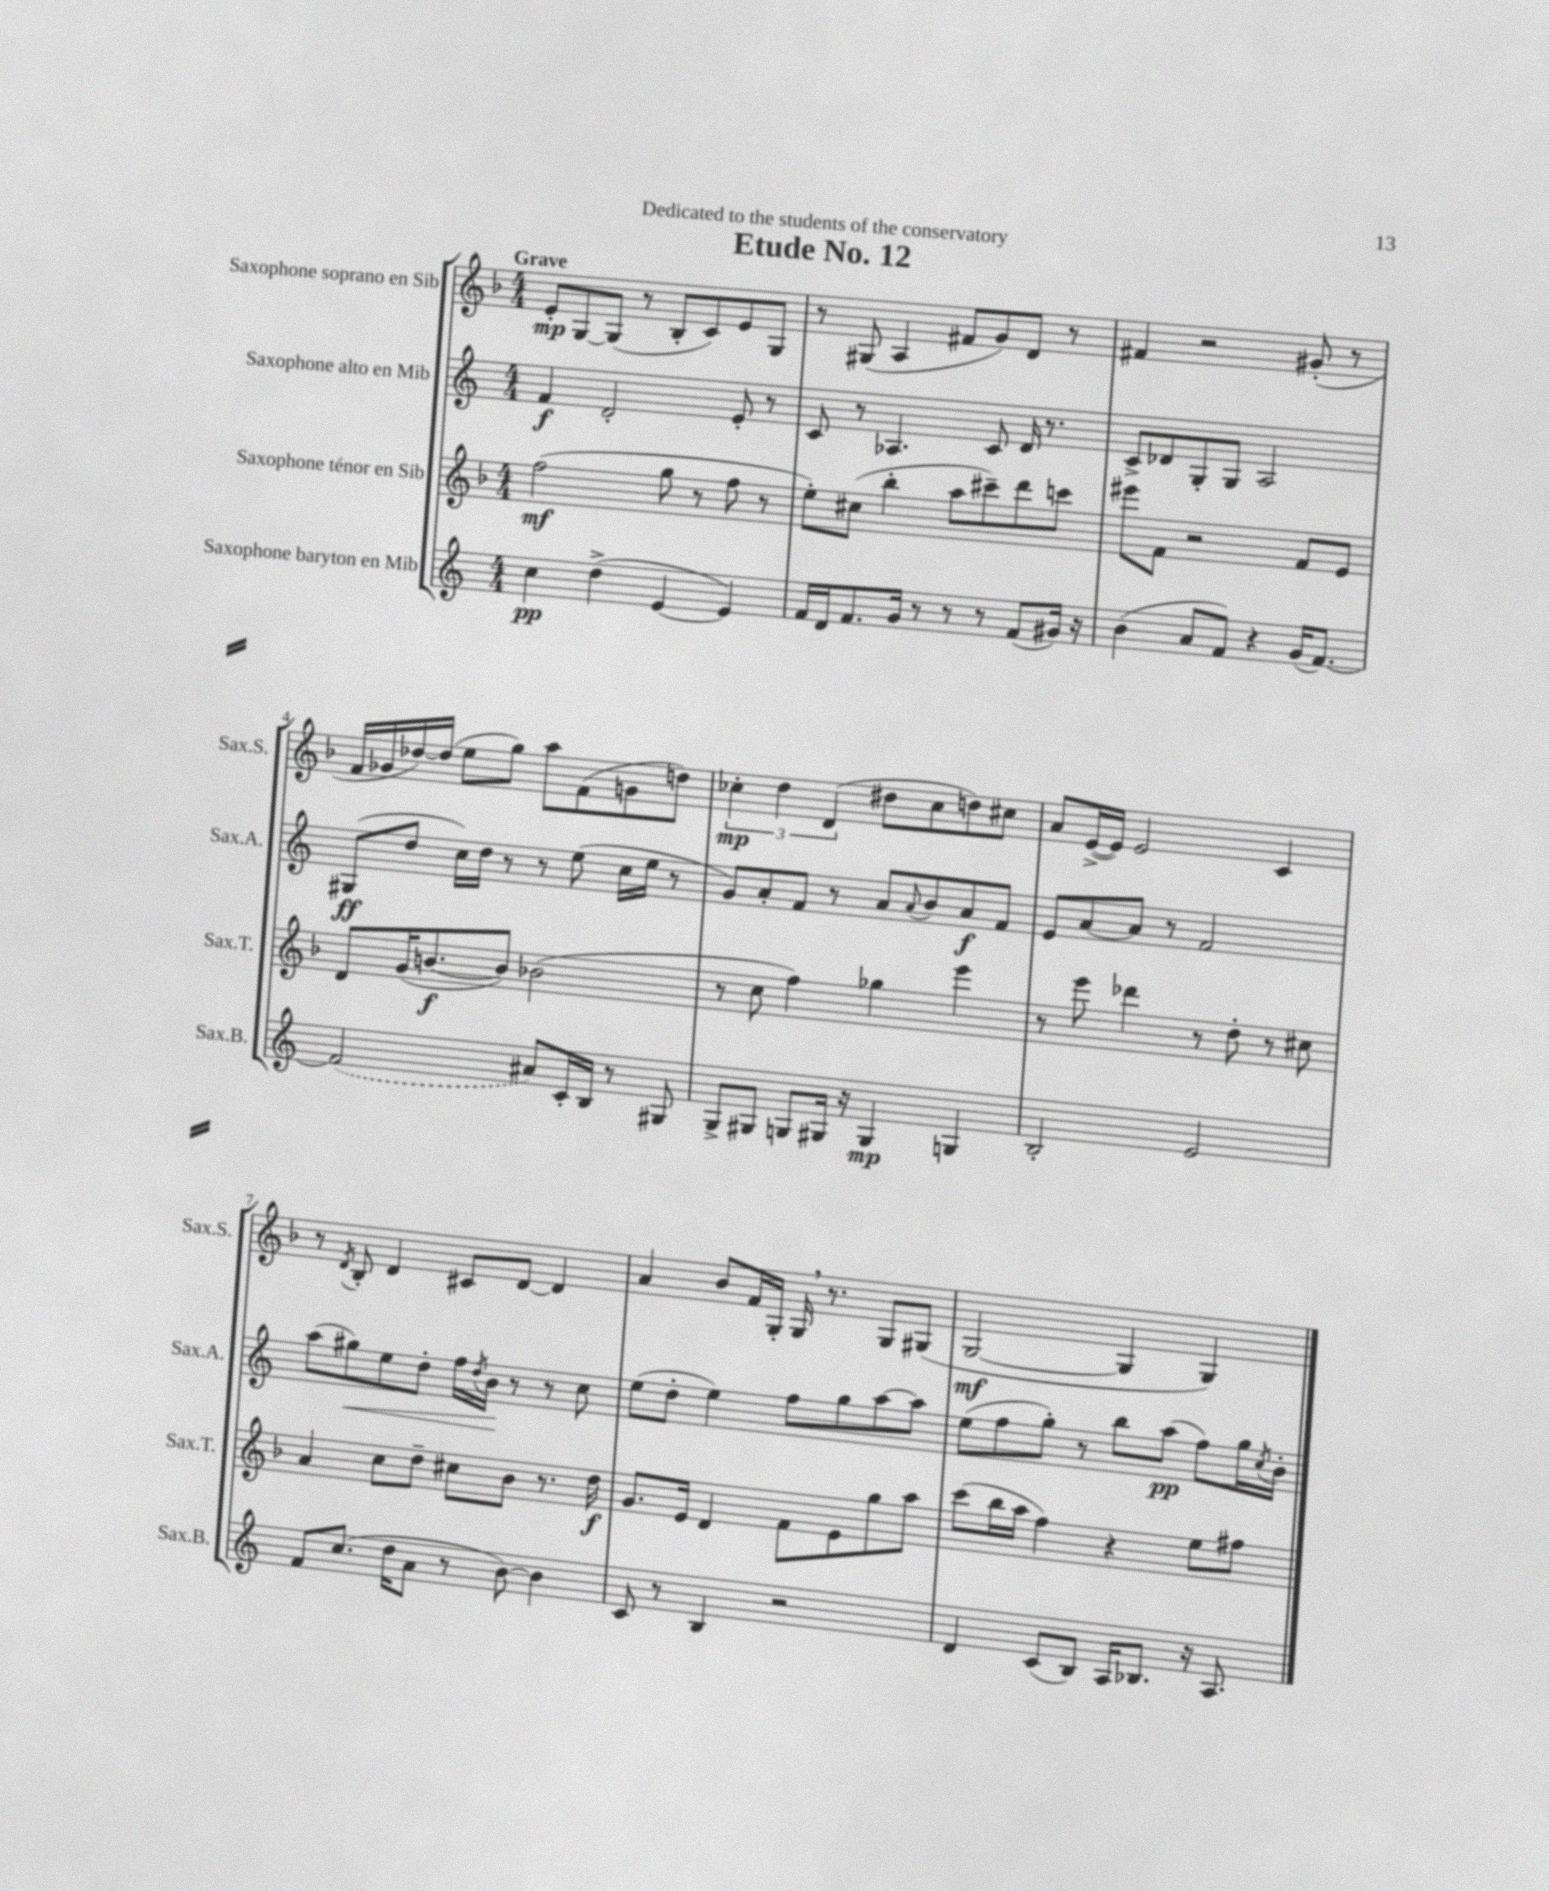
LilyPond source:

\header { title = "Etude No. 12" dedication = "Dedicated to the students of the conservatory" }
<<
\new StaffGroup <<
\new Staff = "s0" \with { instrumentName = "Saxophone soprano en Sib" shortInstrumentName = "Sax.S." } {
    \clef treble \key f \major \numericTimeSignature \time 4/4 \tempo "Grave"
    e'8-.\mp g8~ g8( r8 bes8-. c'8) e'8 g8 |
    r8 gis8( a4 fis'8 g'8) d'8 r8 |
    fis'4 r2 gis'8-.( r8 |
    f'16 ges'16 des''16~) des''16( e''8 g''8) a''8 f'8( g'8 d''8) |
    \tuplet 3/2 { ces''4-.\mp d''4 d'4( } dis''8 ces''8 d''8) cis''8 |
    a'8 e'16~->( e'16) e'2 c'4 |
    r8 \acciaccatura { d'8 } bes8-. d'4 cis'8 d'8~ d'4 |
    a'4 bes'8 f'16 g16-. g16 \breathe r8. g8 gis8( |
    g2~\mf g4 g4) \bar "|." |
}
\new Staff = "s1" \with { instrumentName = "Saxophone alto en Mib" shortInstrumentName = "Sax.A." } {
    \clef treble \key c \major \numericTimeSignature \time 4/4
    f'4\f d'2-. e'8-. r8 |
    c'8 r8 aes4. c'8 d'16 r8. |
    c'8-> des'8 g8-. g8 a2 |
    gis8\ff( d''8 c''16) d''16 r8 r8 e''8( c''16 e''16 r8 |
    g'8) a'8-. f'8 r8 a'8 \appoggiatura { a'8 } b'8 a'8\f f'8 |
    e'8 a'8~ a'8 r8 f'2 |
    a''8( gis''8\<) e''8 d''8-. f''16 \acciaccatura { d''8 } b'16\! r8 r8 c''8 |
    e''8( d''8-. e''4) f''8 g''8 a''8~ a''8 |
    e''8( f''8 g''8-.) r8 b''8 a''8\pp( f''8) g''16 \acciaccatura { c''8 } b'16-. \bar "|." |
}
\new Staff = "s2" \with { instrumentName = "Saxophone ténor en Sib" shortInstrumentName = "Sax.T." } {
    \clef treble \key f \major \numericTimeSignature \time 4/4
    f''2\mf( g''8 r8 f''8 r8 |
    e''8-.) cis''8( bes''4-. a''8 cis'''8--) d'''8 c'''8 |
    eis'''8 f'8 r2 f'8 e'8 |
    d'8 g'16( b'8.~\f b'8) bes'2( |
    r8 c''8 f''4) ges''4 e'''4 |
    r8 e'''8 des'''4 r8 d''8-. r8 cis''8 |
    a'4 c''8 d''8-- cis''8 bes'8 r8. d''16\f |
    g'8. e'16 d'4 f'8 e'8 g''8 a''8 |
    c'''8( bes''16 a''16 f''4) r4 e''8 fis''8 \bar "|." |
}
\new Staff = "s3" \with { instrumentName = "Saxophone baryton en Mib" shortInstrumentName = "Sax.B." } {
    \clef treble \key c \major \numericTimeSignature \time 4/4
    c''4\pp d''4->( e'4~ e'4) |
    f'16 d'16 f'8. g'16 r8 r8 r8 f'8( gis'16) r16 |
    b'4( a'8 f'8) r4 g'16( f'8.~) |
    \once \slurDashed f'2( ais'8) c'16-. b16 r8 gis8 |
    g8-> gis8 g8 gis16 r16 gis4\mp g4 |
    b2-. e'2 |
    f'8 c''8.( d''16 a'8 r8 b'8~) b'4 |
    c'8 r8 b4 r2 |
    d'4 c'8( b8) a16 bes8. r16 a8. \bar "|." |
}
>>
>>
